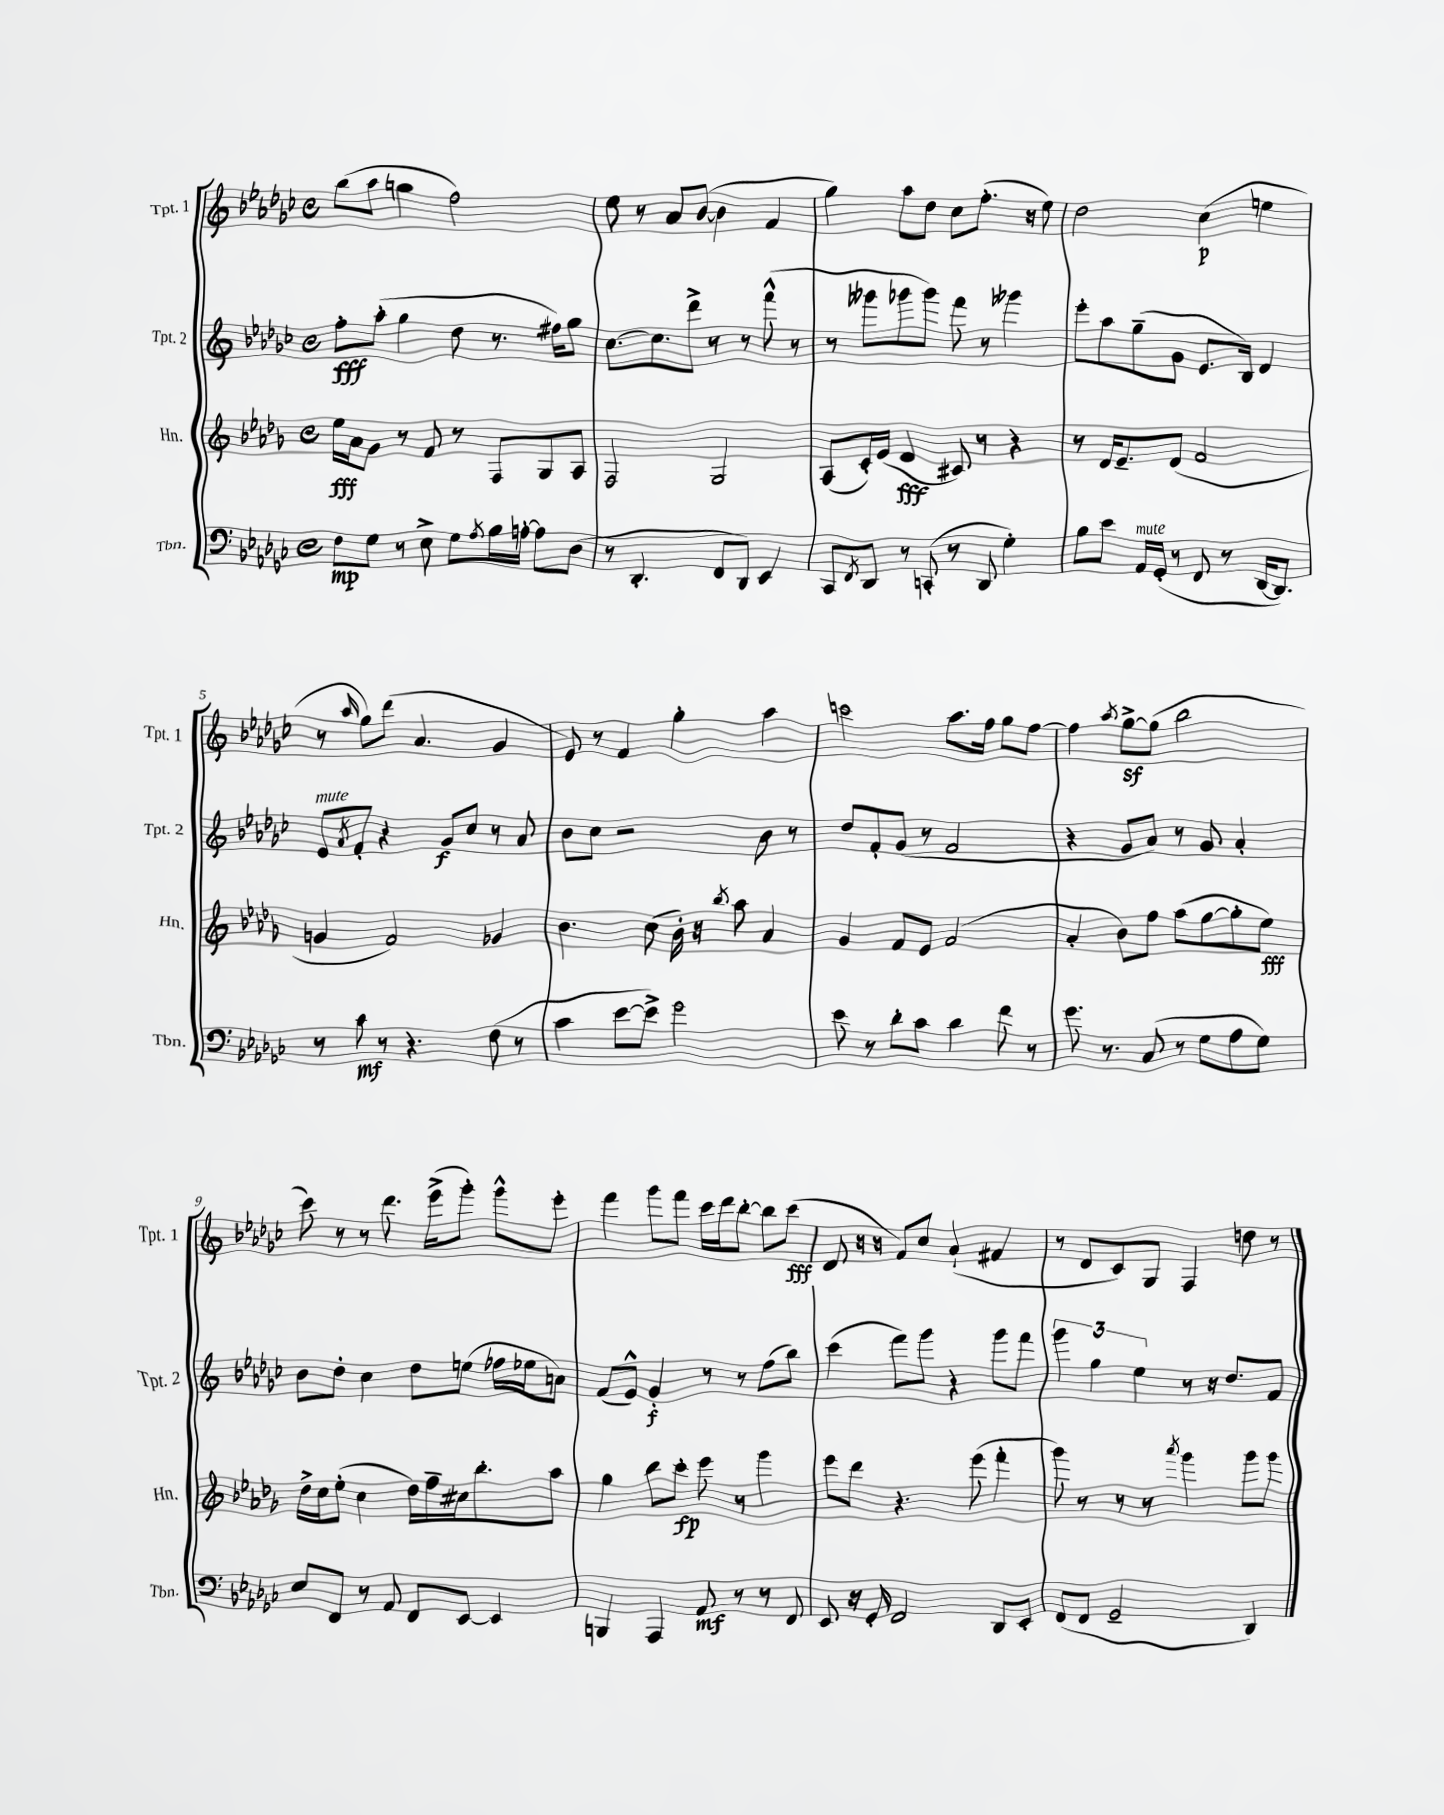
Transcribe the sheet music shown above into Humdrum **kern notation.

**kern	**dynam	**kern	**dynam	**kern	**dynam	**kern	**dynam
*part4	*part4	*part3	*part3	*part2	*part2	*part1	*part1
*staff4	*staff4	*staff3	*staff3	*staff2	*staff2	*staff1	*staff1
*I"Tbn.	*	*I"Hn.	*	*I"Tpt. 2	*	*I"Tpt. 1	*
*I'Tbn.	*	*I'Hn.	*	*I'Tpt. 2	*	*I'Tpt. 1	*
*clefF4	*	*clefG2	*	*clefG2	*	*clefG2	*
*k[b-e-a-d-g-c-]	*	*k[b-e-a-d-g-]	*	*k[b-e-a-d-g-c-]	*	*k[b-e-a-d-g-c-]	*
*M4/4	*	*M4/4	*	*M4/4	*	*M4/4	*
*met(c)	*	*met(c)	*	*met(c)	*	*met(c)	*
=1	=1	=1	=1	=1	=1	=1	=1
8F\L	mp	16ee-\LL	fff	8ff'\L	fff	(8bb-\L	.
.	.	16a-\J	.	.	.	.	.
8G-\J	.	8g-\J	.	(8aa-'\J	.	8aa-\J	.
8r	.	8r	.	4gg-\	.	4ggn\	.
8E-^\	.	8f/	.	.	.	.	.
8G-\L	.	8r	.	8dd-\	.	2ff\)	.
8qA-/	.	.	.	.	.	.	.
16B-\L	.	8F/L	.	8.r	.	.	.
[16An'\JJ	.	.	.	.	.	.	.
8A\L]	.	8G-/	.	.	.	.	.
.	.	.	.	16ff#X\KL)	.	.	.
(8D-\J	.	8A-/J	.	8gg-\J	.	.	.
=2	=2	=2	=2	=2	=2	=2	=2
8r	.	2F/	.	[8.cc-\L	.	8ee-\	.
4.DD-'/	.	.	.	.	.	8r	.
.	.	.	.	8.cc-\]	.	.	.
.	.	.	.	.	.	8a-/L	.
.	.	.	.	8ddd-^\J	.	([8b-/J	.
8FF/L	.	2G-/	.	8r	.	4b-\]	.
8DD-/J)	.	.	.	8r	.	.	.
4EE-/	.	.	.	(8fff^^\	.	4f/	.
.	.	.	.	8r	.	.	.
=3	=3	=3	=3	=3	=3	=3	=3
8CC-/L	.	(8A-/L	.	8r	.	4gg-\)	.
8qFF/	.	.	.	.	.	.	.
8DD-/J	.	16c'/L)	.	8ggg--X\L	.	.	.
.	.	(16e-/JJ	.	.	.	.	.
8r	.	4d-/	fff	8ggg-X\	.	8aa-\L	.
(8CCn'/	.	.	.	8ggg-\J)	.	8dd-\J	.
8r	.	8c#X/)	.	8fff\	.	8cc-\L	.
8DD-/	.	8r	.	8r	.	(8.ff'\J	.
4G-'\)	.	4r	.	4ggg--X\	.	.	.
.	.	.	.	.	.	16r	.
.	.	.	.	.	.	8ee-\)	.
=4	=4	=4	=4	=4	=4	=4	=4
8B-\L	.	8r	.	8eee-'\L	.	2dd-\	.
8e-\J	.	16d-/KL	.	8aa-\	.	.	.
.	.	8.e-~/	.	.	.	.	.
!LO:TX:a:i:t=mute	!	!	!	!	!	!	!
16AA-/LL	.	.	.	(8gg-~\	.	.	.
(16GG-'/JJ	.	.	.	.	.	.	.
8r	.	(8d-/J	.	8g-\J	.	.	.
8FF/	.	2f/	.	8.e-/L	.	(4cc-\	p
8r	.	.	.	.	.	.	.
.	.	.	.	16B-/Jk)	.	.	.
[16DD-/KL	.	.	.	4d-/	.	4een\	.
8.DD-/J])	.	.	.	.	.	.	.
!!LO:LB:g=z
=5	=5	=5	=5	=5	=5	=5	=5
!	!	!	!	!LO:TX:a:i:t=mute	!	!	!
8r	.	4gn/	.	8e-/L	.	8r	.
.	.	.	.	8qa-/	.	16qqaa-/	.
8c-\	mf	.	.	8f'/J	.	8gg-\L)	.
8r	.	2f/)	.	4r	.	(8ddd-\J	.
4.r	.	.	.	.	.	4.a-/	.
.	.	.	.	8g-/L	f	.	.
.	.	.	.	8cc-/J	.	.	.
(8F\	.	4g-X/	.	8r	.	4g-/	.
8r	.	.	.	8a-/	.	.	.
=6	=6	=6	=6	=6	=6	=6	=6
4c-\	.	4.b-\	.	8b-\L	.	8e-/)	.
.	.	.	.	8cc-\J	.	8r	.
[8e-\L	.	.	.	2r	.	4f/	.
8e-^\J])	.	(8cc\	.	.	.	.	.
2g-\	.	16b-'\)	.	.	.	4gg-'\	.
.	.	16r	.	.	.	.	.
.	.	8qbb-/	.	.	.	.	.
.	.	8aa-\	.	.	.	.	.
.	.	4a-/	.	8b-\	.	4aa-\	.
.	.	.	.	8r	.	.	.
=7	=7	=7	=7	=7	=7	=7	=7
8e-\	.	4g-/	.	8dd-/L	.	2cccn\	.
8r	.	.	.	8f'/	.	.	.
8d-'\L	.	8f/L	.	(8g-/J	.	.	.
8c-\J	.	8e-/J	.	8r	.	.	.
4d-\	.	(2f/	.	2f/	.	8.aa-\L	.
.	.	.	.	.	.	16ff\Jk	.
8f\	.	.	.	.	.	8gg-\L	.
8r	.	.	.	.	.	[8ff\J	.
=8	=8	=8	=8	=8	=8	=8	=8
8.g-\	.	4a-'/	.	4r	.	4ff\]	.
8.r	.	.	.	.	.	.	.
.	.	.	.	.	.	8qaa-/	.
.	.	8b-\L)	.	8g-/L	.	[8gg-z^\L	.
(8C-/	.	8ff\J	.	8a-/J)	.	(8gg-\J]	.
8r	.	(8aa-\L	.	8r	.	2bb-\	.
8G-\L	.	[8gg-\	.	8g-/	.	.	.
8A-\	.	8gg-'\]	.	4a-'/	.	.	.
8G-\J)	.	8ee-\J)	fff	.	.	.	.
!!LO:LB:g=z
=9	=9	=9	=9	=9	=9	=9	=9
8E-/L	.	16dd-^\LL	.	8b-\L	.	8ccc-\)	.
.	.	16cc\J	.	.	.	.	.
8FF/J	.	(8ee-'\J	.	8dd-'\J	.	8r	.
8r	.	4cc\	.	4cc-\	.	8r	.
8AA-/	.	.	.	.	.	8.ddd-\	.
8FF/L	.	16dd-\LL)	.	8dd-\L	.	.	.
.	.	16ff~\	.	.	.	(16eee-^\KL	.
[8EE-/J	.	16cc#X\J	.	(8een\J	.	8ggg-'\J)	.
.	.	8.bb-'\	.	.	.	.	.
4EE-/]	.	.	.	16ff-X\LL	.	8ggg-^^\L	.
.	.	.	.	16ee-X\J	.	.	.
.	.	8aa-\J	.	8an\J)	.	8eee-'\J	.
=10	=10	=10	=10	=10	=10	=10	=10
4BBBn/	.	4gg-\	.	(8f/L	.	4fff\	.
.	.	.	.	8e-^^/J)	.	.	.
4AAA-/	.	8bb-\L	.	4g-'/	f	8ggg-\L	.
.	.	8ccc'\J	fp	.	.	8fff\J	.
8AA-/	mf	8eee-\	.	8r	.	16ccc-\LL	.
.	.	.	.	.	.	16ddd-\J	.
8r	.	8r	.	8r	.	[8bb-'\J	.
8r	.	4ggg-\	.	(8ff\L	.	8bb-\L]	.
8FF/	.	.	.	8bb-\J)	.	(8ccc-\J	fff
=11	=11	=11	=11	=11	=11	=11	=11
8EE-/	.	8eee-\L	.	(4ccc-\	.	8d-/	.
16r	.	8ddd-\J	.	.	.	16r	.
16GG-'/	.	.	.	.	.	16r	.
2FF/	.	4.r	.	8fff\L)	.	8f/L)	.
.	.	.	.	8ggg-\J	.	8cc-/J	.
.	.	.	.	4r	.	(4a-`/	.
.	.	(8eee-\	.	.	.	.	.
8DD-/L	.	4fff'\	.	8ggg-\L	.	4f#X/	.
8EE-'/J	.	.	.	8fff\J	.	.	.
=12	=12	=12	=12	=12	=12	=12	=12
(8FF/L	.	8ggg-\)	.	6ggg-\	.	8r	.
8FF/J	.	8r	.	.	.	8d-/L	.
.	.	.	.	6gg-\	.	.	.
2GG-~/	.	8r	.	.	.	8c-/)	.
.	.	.	.	6ee-\	.	.	.
.	.	8r	.	.	.	8G-/J	.
.	.	8qaaa-/	.	.	.	.	.
.	.	4ggg-\	.	8r	.	4F/	.
.	.	.	.	16r	.	.	.
.	.	.	.	8.dd-/L	.	.	.
4DD-/)	.	8ggg-\L	.	.	.	8ddn\	.
.	.	8ggg-\J	.	8f/J	.	8r	.
==	==	==	==	==	==	==	==
*-	*-	*-	*-	*-	*-	*-	*-
